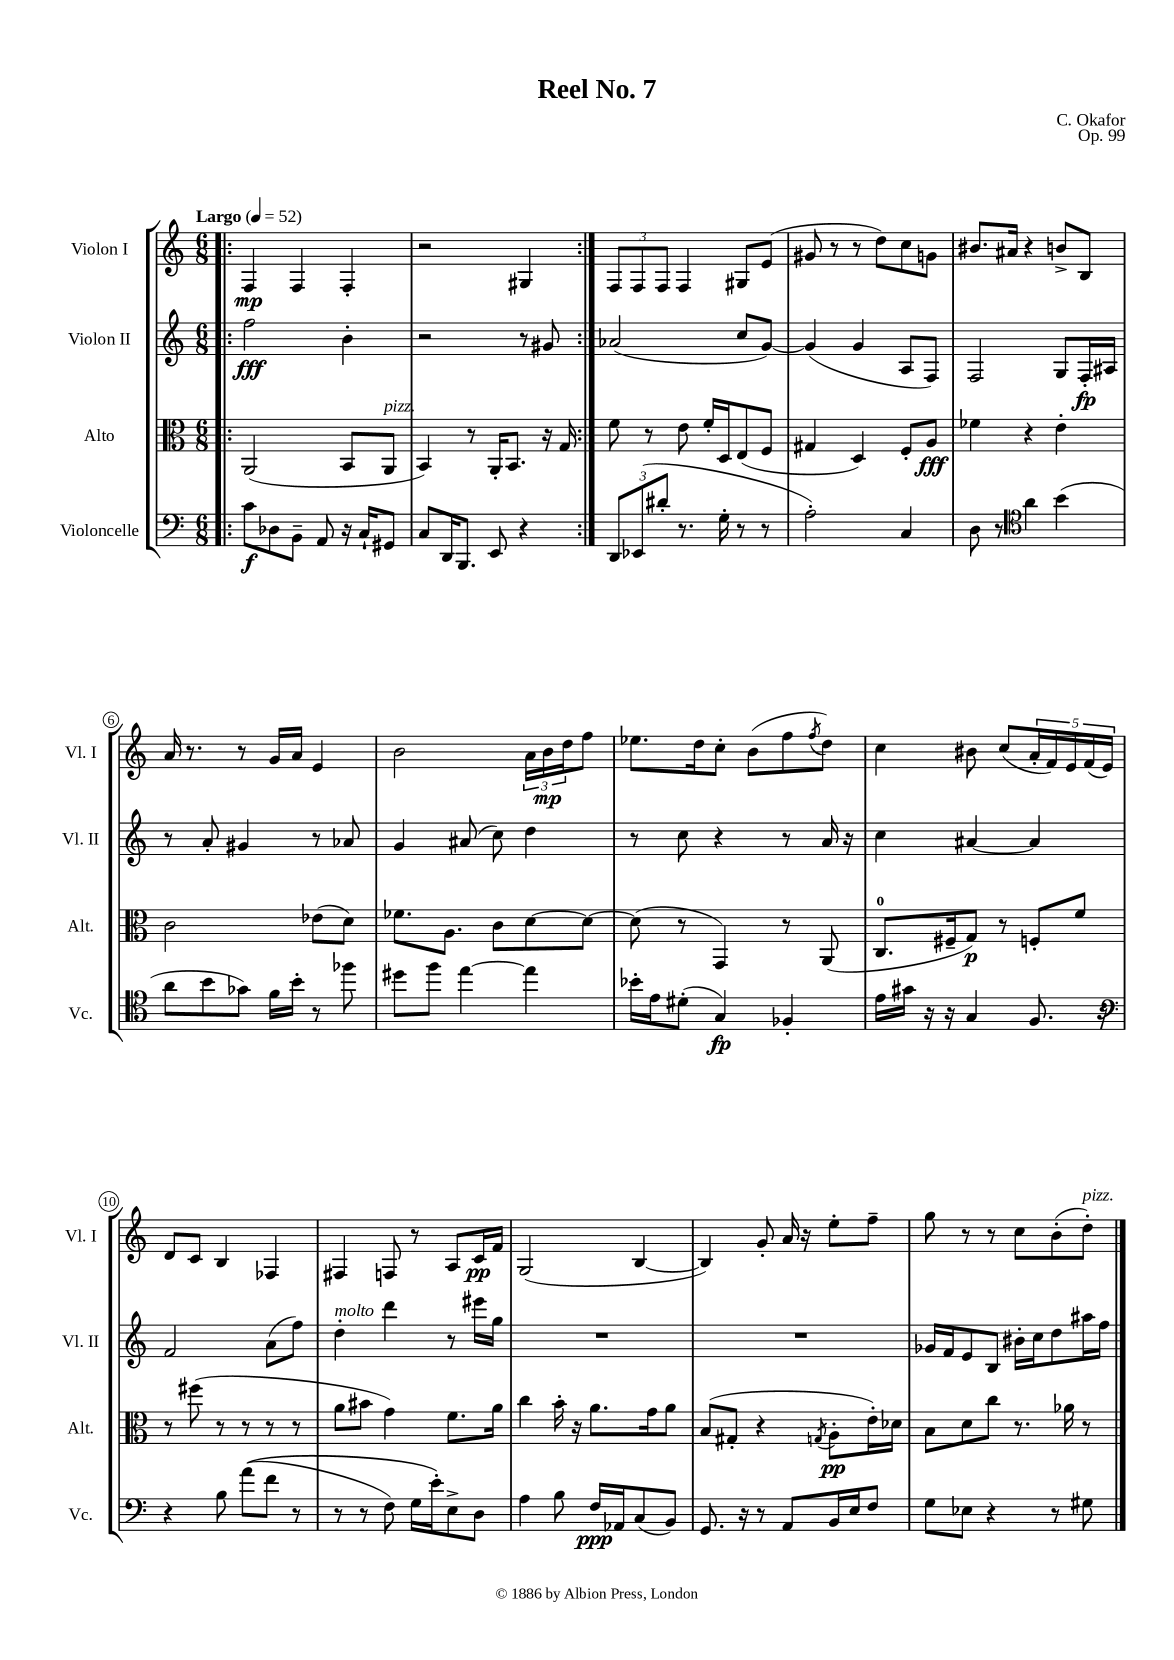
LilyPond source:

\header { title = "Reel No. 7" composer = "C. Okafor" opus = "Op. 99" }
<<
\new StaffGroup <<
\new Staff = "s0" \with { instrumentName = "Violon I" shortInstrumentName = "Vl. I" } {
    \clef treble \key c \major \numericTimeSignature \time 6/8 \tempo "Largo" 4 = 52
    \repeat volta 2 { \bar ".|:" f4\mp f4 f4-. |
    r2 gis4 | }
    \tuplet 3/2 { f8 f8 f8 } f4 gis8 e'8( |
    gis'8 r8 r8 d''8) c''8 g'8 |
    bis'8. ais'16 r4 b'8-> b8 |
    a'16 r8. r8 g'16 a'16 e'4 |
    b'2 \tuplet 3/2 { a'16 b'16\mp d''16 } f''8 |
    ees''8. d''16 c''8-. b'8( f''8 \acciaccatura { f''8 } d''8) |
    c''4 bis'8 c''8( \tuplet 5/4 { a'16-. f'16) e'16 f'16( e'16) } |
    d'8 c'8 b4 fes4 |
    fis4 f8 r8 a8 c'16\pp f'16 |
    g2( b4~ |
    b4) g'8-. a'16 r16 e''8-. f''8-- |
    g''8 r8 r8 c''8 b'8-.( d''8-.^\markup { \italic "pizz." }) \bar "|." |
}
\new Staff = "s1" \with { instrumentName = "Violon II" shortInstrumentName = "Vl. II" } {
    \clef treble \key c \major \numericTimeSignature \time 6/8
    \repeat volta 2 { \bar ".|:" f''2\fff b'4-. |
    r2 r8 gis'8 | }
    aes'2( c''8 g'8~) |
    g'4( g'4 a8 f8) |
    f2 g8 f16-.\fp ais16 |
    r8 a'8-. gis'4 r8 aes'8 |
    g'4 ais'8( c''8) d''4 |
    r8 c''8 r4 r8 a'16 r16 |
    c''4 ais'4~ ais'4 |
    f'2 a'8( f''8) |
    d''4-.^\markup { \italic "molto" } d'''4 r8 eis'''16 g''16 |
    R2. |
    R2. |
    ges'16 f'16 e'8 b8 bis'16-. c''16 d''8 ais''16 f''16 \bar "|." |
}
\new Staff = "s2" \with { instrumentName = "Alto" shortInstrumentName = "Alt." } {
    \clef alto \key c \major \numericTimeSignature \time 6/8
    \repeat volta 2 { \bar ".|:" a,2( b,8 a,8^\markup { \italic "pizz." } |
    b,4) r8 a,16-. b,8. r16 g16 | }
    f'8 r8 e'8 f'16-. d16 e8( f8 |
    gis4 d4) f8-. a8\fff |
    fes'4 r4 e'4-. |
    c'2 ees'8( d'8) |
    fes'8. a8. c'8 d'8~ d'8~ |
    d'8( r8 g,4) r8 a,8( |
    c8.-0 fis16-- g8\p) r8 f8-. f'8 |
    r8 fis''8( r8 r8 r8 r8 |
    a'8 bis'8 g'4) f'8. a'16 |
    c''4 b'16-. r16 a'8. g'16 a'8 |
    b8( gis8-. r4 \acciaccatura { g8 } a8-.\pp e'16-.) des'16 |
    b8 d'8 c''8 r8. aes'16 r8 \bar "|." |
}
\new Staff = "s3" \with { instrumentName = "Violoncelle" shortInstrumentName = "Vc." } {
    \clef bass \key c \major \numericTimeSignature \time 6/8
    \repeat volta 2 { \bar ".|:" c'8\f des8 b,8-- a,8 r16 c16-! gis,8 |
    c8 d,16 b,,8. e,8 r4 | }
    \tuplet 3/2 { d,8 ees,8( dis'8-. } r8. g16-. r8 r8 |
    a2-.) c4 |
    d8 r8 \clef tenor a'4 b'4( |
    a'8 b'8 ges'8) f'16 b'16-. r8 fes''8 |
    dis''8 f''8 e''4~ e''4 |
    bes'16-. e'16 dis'8-.( g4\fp) fes4-. |
    e'16 gis'16 r16 r16 g4 f8. r16 |
    \clef bass r4 b8 a'8(\( f'8 r8 |
    r8 r8 f8) g16 e'16-.\) e8-> d8 |
    a4 b8 f16\ppp aes,16 c8( b,8) |
    g,8. r16 r8 a,8 b,16 e16 f8 |
    g8 ees8 r4 r8 gis8 \bar "|." |
}
>>
>>
\layout { \context { \Score \override BarNumber.stencil = #(make-stencil-circler 0.1 0.3 ly:text-interface::print) } }
